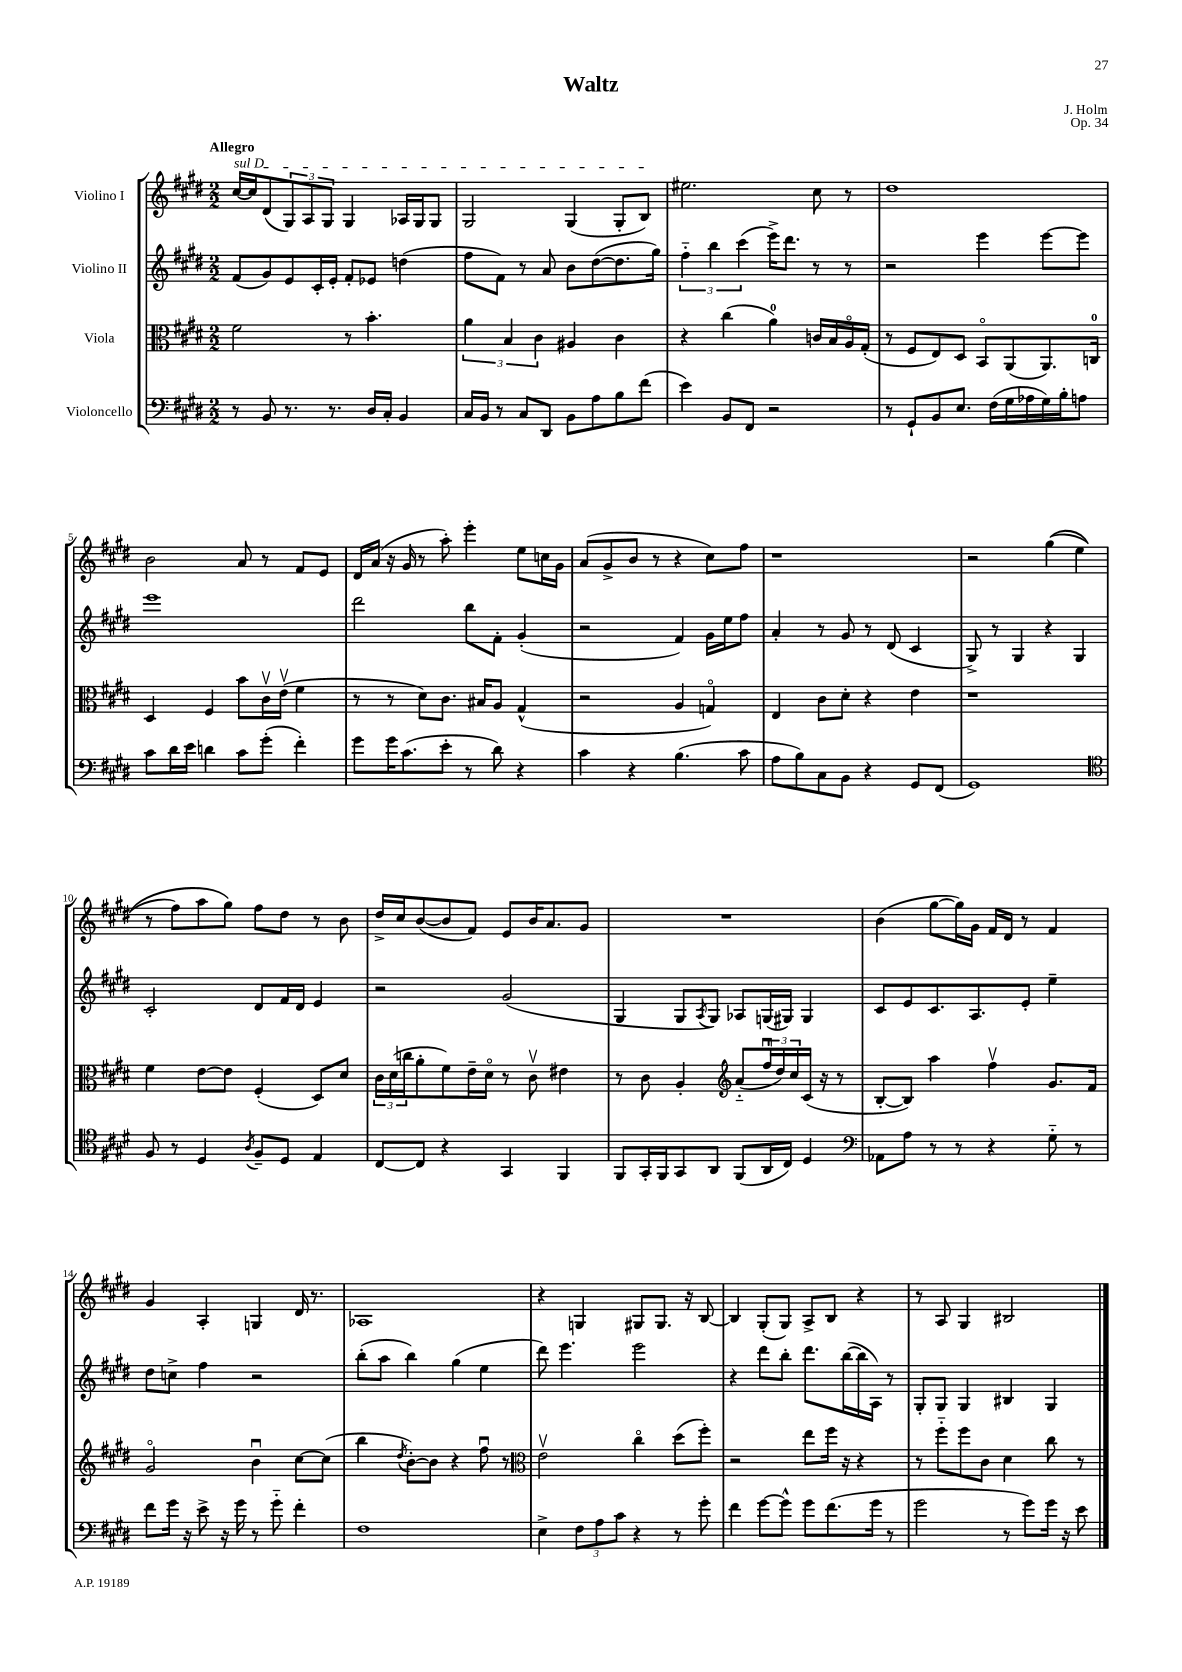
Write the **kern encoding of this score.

**kern	**kern	**kern	**kern
*part4	*part3	*part2	*part1
*staff4	*staff3	*staff2	*staff1
*I"Violoncello	*I"Viola	*I"Violino II	*I"Violino I
*clefF4	*clefC3	*clefG2	*clefG2
*k[f#c#g#d#]	*k[f#c#g#d#]	*k[f#c#g#d#]	*k[f#c#g#d#]
*M2/2	*M2/2	*M2/2	*M2/2
=1	=1	=1	=1
!	!	!	!LO:TX:a:B:t=Allegro
!	!	!	!LO:TX:a:i:t=sul D
8r	2f#\	(8f#/L	[16cc#/LL
.	.	.	16cc#/J]
8BB/	.	8g#/)	(8d#/
8.r	.	8e/	12G#/)
.	.	.	12A/
.	.	16c#'/L	.
.	.	.	12G#/J
8.r	.	16e'/JJ	.
.	8r	8f#'/L	4G#/
16D#/LL	4.b'\	8e-X/J	.
16C#'/JJ	.	.	.
4BB/	.	(4ddn\	16A-X/LL
.	.	.	16G#/J
.	.	.	8G#/J
=2	=2	=2	=2
16C#/LL	6a\	8ff#\L	2G#/
16BB/JJ	.	.	.
8r	.	8f#\J)	.
.	6B/	.	.
8C#/L	.	8r	.
.	6c#\	.	.
8DD#/J	.	8a/	.
8BB\L	4A#X/	8b\L	(4G#/
8A\	.	([8dd#\	.
8B\	4c#\	8.dd#\]	8G#'/L
(8f#\J	.	.	8B/J)
.	.	16gg#\Jk)	.
=3	=3	=3	=3
4e\)	4r	6ff#\	2.ee#X\
.	.	6bb\	.
8BB/L	(4cc#\	.	.
.	.	(6ccc#\	.
8FF#/J	.	.	.
2r	4a\)	16eee^\KL)	.
.	.	8.ddd#\J	.
.	16cn/LL	8r	8cc#\
.	16B/	.	.
.	16A/	8r	8r
.	(16G#'/JJ	.	.
=4	=4	=4	=4
8r	8r	2r	1dd#
8GG#`/L	8F#/L	.	.
8BB/	8E/)	.	.
8.E/J	8D#/J	.	.
.	8BB/L	4eee\	.
(16F#\LL	.	.	.
16G#\	(8AA/	.	.
16A-X\	.	.	.
16G#\)	8.AA/)	[8eee\L	.
16B'\J	.	.	.
8An\J	.	8eee\J]	.
.	16Cn/Jk	.	.
!!LO:LB:g=z
=5	=5	=5	=5
8c#\L	4D#/	1eee	2b\
16d#\L	.	.	.
16e\JJ	.	.	.
4dn\	4F#/	.	.
8c#\L	8b\L	.	8a/
(8g#'\J	16c#v\L	.	8r
.	(16ev\JJ	.	.
4f#'\)	4f#\	.	8f#/L
.	.	.	8e/J
=6	=6	=6	=6
8g#\L	8r	2ddd#\	16d#/LL
.	.	.	(16a/JJ
16g#\K	8r	.	16r
(8.c#\	.	.	16g#/
.	8d#\L)	.	8r
8e'\J	8.c#\J	.	8aa'\)
8r	.	8bb\L	4eee'\
.	16B#X/KL	.	.
8d#\)	8A/J	8f#'\J	.
4r	(4G#^^/	(4g#'/	8ee\L
.	.	.	16ccn\L
.	.	.	16g#\JJ
=7	=7	=7	=7
4c#\	2r	2r	(8a/L
.	.	.	8g#^/
4r	.	.	8b/J
.	.	.	8r
(4.B\	4A/	4f#/)	4r
.	4Gn/)	16g#\LL	8cc#\L)
.	.	16ee\J	.
8c#\	.	8ff#\J	8ff#\J
=8	=8	=8	=8
8A\L	4E/	4a'/	1r
8B\)	.	.	.
8C#\	8c#\L	8r	.
8BB\J	8d#'\J	8g#/	.
4r	4r	8r	.
.	.	(8d#/	.
8GG#/L	4e\	4c#/	.
(8FF#/J	.	.	.
=9	=9	=9	=9
1GG#)	1r	8G#^/)	2r
.	.	8r	.
.	.	4G#/	.
.	.	4r	((4gg#\
.	.	4G#/	4ee\
!!LO:LB:g=z
=10	=10	=10	=10
*clefC4	*	*	*
8F#/	4f#\	2c#'/	8r
8r	.	.	8ff#\L)
4D#/	[8e\L	.	8aa\
.	8e\J]	.	8gg#\J)
8qA/	.	.	.
8F#~/L	(4F#'/	8d#/L	8ff#\L
8D#/J	.	16f#/L	8dd#\J
.	.	16d#/JJ	.
4E/	8D#/L)	4e/	8r
.	8d#/J	.	8b\
=11	=11	=11	=11
[8C#/L	24c#\LL	2r	16dd#^/LL
.	(24d#\	.	.
.	.	.	16cc#/J
.	24ccn\J	.	.
8C#/J]	8a'\	.	([8b/
4r	8f#\)	.	8b/]
.	16e~\L	.	8f#/J)
.	16d#\JJ	.	.
4GG#/	8r	(2g#/	8e/L
.	8c#v\	.	16b/K
.	.	.	8.a/
4FF#/	4e#X\	.	.
.	.	.	8g#/J
=12	=12	=12	=12
8FF#/L	8r	4G#/	1r
16GG#'/L	8c#\	.	.
16FF#/J	.	.	.
8GG#/	4A'/	8G#/L	.
.	.	8qA/	.
8AA/J	.	8G#/J)	.
*	*clefG2	*	*
(8FF#/L	(8a/L	8A-X/L	.
16AA/L	24ff#u/L	(16Gn/L	.
.	24dd#/)	.	.
16C#/JJ)	.	16G#X/JJ)	.
.	24cc#/	.	.
4D#/	(16c#/JJ	4G#/	.
.	16r	.	.
.	8r	.	.
=13	=13	=13	=13
*clefF4	*	*	*
8AA-X\L	[8B'/L	8c#/L	(4b\
8A\J	8B/J])	8e/	.
8r	4aa\	8.c#/	[8gg#\L
8r	.	.	16gg#\L])
.	.	8.A/	16g#\JJ
4r	4ff#v\	.	16f#/LL
.	.	.	16d#/JJ
.	.	8e'/J	8r
8G#\	8.g#/L	4ee~\	4f#/
8r	.	.	.
.	16f#/Jk	.	.
!!LO:LB:g=z
=14	=14	=14	=14
8f#\L	2g#/	8dd#\L	4g#/
16g#\Jk	.	8ccn^\J	.
16r	.	.	.
8e^\	.	4ff#\	4A'/
16r	.	.	.
16g#\	.	.	.
8r	4bu\	2r	4Gn/
8g#\	.	.	.
4f#'\	[8cc#\L	.	16d#/
.	.	.	8.r
.	(8cc#\J]	.	.
=15	=15	=15	=15
1F#	4bb\	(8bb'\L	1A-X
.	.	8aa\J	.
.	8qdd#/	.	.
.	[8b'\L)	4bb\)	.
.	8b\J]	.	.
.	4r	(4gg#\	.
.	8ff#u\	4ee\	.
.	8r	.	.
=16	=16	=16	=16
*	*clefC3	*	*
4E^\	2ev\	8ddd#\)	4r
.	.	4.eee\	.
12F#\L	.	.	4Gn/
12A\	.	.	.
12c#\J	.	.	.
4r	4cc#\	2eee\	8G#X/L
.	.	.	8.G#/J
8r	(8dd#\L	.	.
.	.	.	16r
8g#'\	8ff#'\J)	.	[8B/
=17	=17	=17	=17
4f#\	2r	4r	4B/]
[8g#\L	.	8ddd#\L	(8G#'/L
8g#^^\J]	.	8bb'\J	8G#/J)
8g#\L	8ee\L	8.ddd#\L	8A^/L
(8.f#\	16ff#\Jk	.	8B/J
.	16r	([16bb\L	.
.	4r	16bb\]	4r
16g#\Jk	.	16A\JJ)	.
8r	.	8r	.
=18	=18	=18	=18
2g#\	8r	8G#'/L	8r
.	8ff#\L	8G#/J	8A/
.	8ff#\	4G#/	4G#/
.	8c#\J	.	.
8r	4d#\	4B#X/	2B#X/
8g#\L)	.	.	.
16g#\Jk	8cc#\	4G#/	.
16r	.	.	.
8e\	8r	.	.
==	==	==	==
*-	*-	*-	*-
